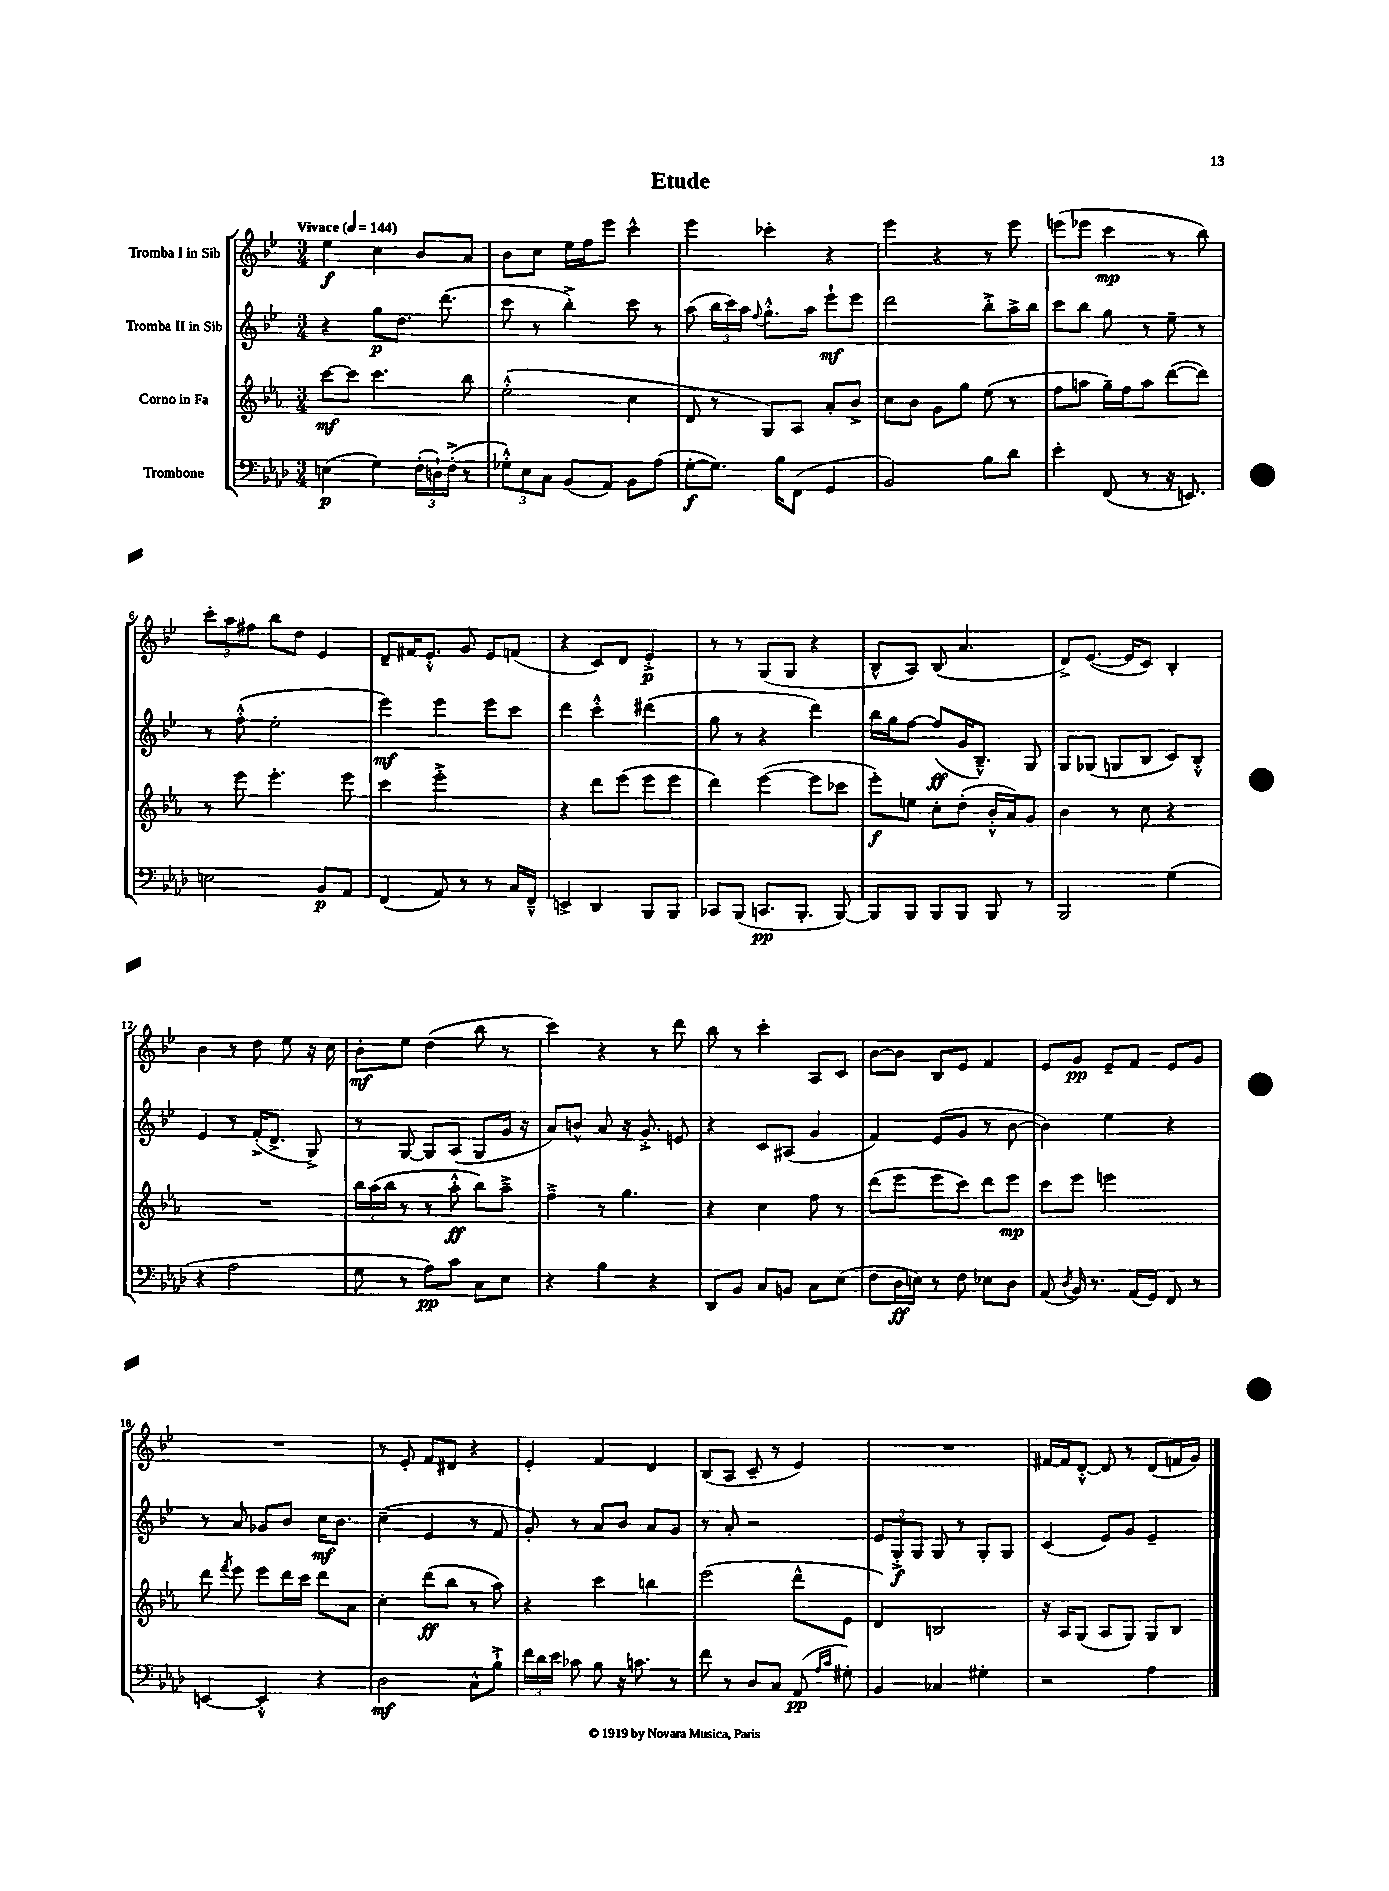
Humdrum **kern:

**kern	**dynam	**kern	**dynam	**kern	**dynam	**kern	**dynam
*part4	*part4	*part3	*part3	*part2	*part2	*part1	*part1
*staff4	*staff4	*staff3	*staff3	*staff2	*staff2	*staff1	*staff1
*I"Trombone	*	*I"Corno in Fa	*	*I"Tromba II in Sib	*	*I"Tromba I in Sib	*
*clefF4	*	*clefG2	*	*clefG2	*	*clefG2	*
*k[b-e-a-d-]	*	*k[b-e-a-]	*	*k[b-e-]	*	*k[b-e-]	*
*M3/4	*	*M3/4	*	*M3/4	*	*M3/4	*
*MM144	*	*MM144	*	*MM144	*	*MM144	*
=1	=1	=1	=1	=1	=1	=1	=1
!	!	!	!	!	!	!LO:TX:a:B:t=Vivace	!
(4En\	p	[8ccc\L	mf	4r	.	4ee-\	f
.	.	8ccc\J]	.	.	.	.	.
4G\)	.	4.ccc\	.	8gg\L	p	4cc\	.
.	.	.	.	8.dd\J	.	.	.
(24F'\LL	.	.	.	.	.	8b-/L	.
24Dn`\)	.	.	.	.	.	.	.
.	.	.	.	(8.ddd\	.	.	.
(24F'^\JJ	.	.	.	.	.	.	.
8r	.	8bb-\	.	.	.	8a/J	.
=2	=2	=2	=2	=2	=2	=2	=2
12G-X'^^\L)	.	(2ee-'^^\	.	8ccc\	.	8b-\L	.
12E-\	.	.	.	.	.	.	.
.	.	.	.	8r	.	8cc\J	.
12C\J	.	.	.	.	.	.	.
(8BB-/L	.	.	.	4bb-'^\)	.	16ee-\LL	.
.	.	.	.	.	.	16ff\J	.
8AA-/J)	.	.	.	.	.	8eee-\J	.
8BB-\L	.	4cc\	.	8ccc\	.	4ccc^^\	.
(8A-\J	.	.	.	8r	.	.	.
=3	=3	=3	=3	=3	=3	=3	=3
[8G'\L	f	8d/	.	(8aa\	.	4eee-\	.
8.G\J])	.	8r	.	24bb-\LL	.	.	.
.	.	.	.	24ccc\)	.	.	.
.	.	.	.	24aa\JJ	.	.	.
.	.	.	.	8qqff/	.	.	.
.	.	8G/L)	.	8.gg'^^\L	.	4ccc-X'\	.
16B-\KL	.	.	.	.	.	.	.
(8FF\J	.	8A-/J	.	.	.	.	.
.	.	.	.	16aa\Jk	.	.	.
4GG/	.	8a-'/L	.	8eee-`\L	mf	4r	.
.	.	8b-^/J	.	8eee-\J	.	.	.
=4	=4	=4	=4	=4	=4	=4	=4
2BB-/)	.	8cc\L	.	2ddd\	.	4eee-\	.
.	.	8b-\J	.	.	.	.	.
.	.	8g\L	.	.	.	4r	.
.	.	8gg\J	.	.	.	.	.
8B-\L	.	(8ee-\	.	8bb-'^\L	.	8r	.
8d-\J	.	8r	.	16aa^\L	.	8eee-\	.
.	.	.	.	16bb-\JJ	.	.	.
=5	=5	=5	=5	=5	=5	=5	=5
4e-'\	.	8ff\L	.	8ccc\L	.	(8eeen\L	.
.	.	8aan\J	.	8bb-\J	.	8eee-X\J	.
(8FF/	.	16gg~\LL)	.	8gg\	.	4ccc\	mp
.	.	16ff\J	.	.	.	.	.
8r	.	8aa\J	.	8r	.	.	.
16r	.	([8ddd\L	.	8ee-~\	.	8r	.
8.EEn/)	.	.	.	.	.	.	.
.	.	8ddd\J])	.	8r	.	8bb-\)	.
!!LO:LB:g=z
=6	=6	=6	=6	=6	=6	=6	=6
2En\	.	8r	.	8r	.	12ccc'\L	.
.	.	.	.	.	.	12aa\	.
.	.	8eee-\	.	(8ff'^^\	.	.	.
.	.	.	.	.	.	12ff#X\J	.
.	.	4.eee-'\	.	2ee-'\	.	8bb-\L	.
.	.	.	.	.	.	8dd\J	.
8BB-/L	p	.	.	.	.	4e-/	.
8AA-/J	.	8eee-\	.	.	.	.	.
=7	=7	=7	=7	=7	=7	=7	=7
(4FF/	.	4ccc\	.	4eee-\)	mf	8d~/L	.
.	.	.	.	.	.	16f#X/K	.
.	.	.	.	.	.	8.e-'^^/J	.
8AA-/)	.	2eee-'^\	.	4eee-\	.	.	.
8r	.	.	.	.	.	8g/	.
8r	.	.	.	8eee-\L	.	8e-/L	.
16C/LL	.	.	.	8ccc\J	.	(8fn/J	.
16FF~^^/JJ	.	.	.	.	.	.	.
=8	=8	=8	=8	=8	=8	=8	=8
4EEn^/	.	4r	.	4ddd\	.	4r	.
4DD-/	.	8ddd\L	.	4ccc'^^\	.	8c/L)	.
.	.	(8eee-\J	.	.	.	8d/J	.
8BBB-/L	.	8eee-\L	.	(4ddd#X\	.	4e-'^/	p
8BBB-/J	.	8eee-\J	.	.	.	.	.
=9	=9	=9	=9	=9	=9	=9	=9
8CC-X/L	.	4ddd\)	.	8gg\	.	8r	.
(8BBB-/J	.	.	.	8r	.	8r	.
8.CCn/L	pp	([4eee-\	.	4r	.	(8G/L	.
.	.	.	.	.	.	8G/J	.
8.BBB-'/J	.	.	.	.	.	.	.
.	.	8eee-\L]	.	4ddd\)	.	4r	.
[8BBB-/)	.	8ccc-X\J	.	.	.	.	.
=10	=10	=10	=10	=10	=10	=10	=10
8BBB-/L]	.	8eee-'\L)	f	16bb-\LL	.	8B-^^/L	.
.	.	.	.	16gg\J	.	.	.
8BBB-/J	.	8een\J	.	[8ff\J	.	8A/J)	.
8BBB-/L	.	8cc'\L	.	(8ff/L]	ff	(8B-/	.
8BBB-/J	.	(8dd'\J	.	16g/K	.	4.a/	.
.	.	.	.	8.B-~^^/J)	.	.	.
8BBB-/	.	16b-'^^/LL	.	.	.	.	.
.	.	16a-/J)	.	.	.	.	.
8r	.	8g/J	.	8G/	.	.	.
=11	=11	=11	=11	=11	=11	=11	=11
2BBB-/	.	4b-\	.	8G/L	.	8d^/L)	.
.	.	.	.	(8G-X/J	.	([8.e-/J	.
.	.	8r	.	8Gn/L	.	.	.
.	.	.	.	.	.	16e-/KL]	.
.	.	8cc\	.	8B-/J	.	8c/J)	.
(4G\	.	4r	.	8c/L)	.	4B-'/	.
.	.	.	.	8B-'^^/J	.	.	.
!!LO:LB:g=z
=12	=12	=12	=12	=12	=12	=12	=12
4r	.	2.r	.	4e-/	.	4b-\	.
2A-\	.	.	.	8r	.	8r	.
.	.	.	.	(16f'^/KL	.	8dd\	.
.	.	.	.	8.d^/J	.	.	.
.	.	.	.	.	.	8ee-\	.
.	.	.	.	8G^/)	.	16r	.
.	.	.	.	.	.	16cc\	.
=13	=13	=13	=13	=13	=13	=13	=13
8G\	.	24bb-\LL	.	8r	.	8b-'\L	mf
.	.	(24aa-\	.	.	.	.	.
.	.	24bb-\JJ	.	.	.	.	.
8r	.	8r	.	[8G/	.	8ee-\J	.
8A-\L)	pp	8r	.	8G/L]	.	(4dd\	.
8c\J	.	8aa-'^^\	ff	(8A/J	.	.	.
8C\L	.	8bb-\L)	.	8G/L	.	8bb-\	.
8E-\J	.	8aa-~^\J	.	16g/Jk	.	8r	.
.	.	.	.	16r	.	.	.
=14	=14	=14	=14	=14	=14	=14	=14
4r	.	4ff~^\	.	8a/L)	.	4ccc\)	.
.	.	.	.	8bn^^/J	.	.	.
4B-\	.	8r	.	8a/	.	4r	.
.	.	4.gg\	.	16r	.	.	.
.	.	.	.	8.g'^/	.	.	.
4r	.	.	.	.	.	8r	.
.	.	.	.	8en/	.	8ddd\	.
=15	=15	=15	=15	=15	=15	=15	=15
8DD-/L	.	4r	.	4r	.	8bb-\	.
8BB-/J	.	.	.	.	.	8r	.
8C/L	.	4cc\	.	8c/L	.	4ccc'\	.
8BBn/J	.	.	.	(8A#X/J	.	.	.
8C\L	.	8ff\	.	4g/	.	8A/L	.
(8E-\J	.	8r	.	.	.	8c/J	.
=16	=16	=16	=16	=16	=16	=16	=16
8F\L	.	(8ddd\L	.	4f/)	.	[8b-\L	.
16D-\L	ff	8eee-\J	.	.	.	8b-\J]	.
16En\JJ)	.	.	.	.	.	.	.
8r	.	8eee-\L	.	(8e-/L	.	8B-/L	.
8F\	.	8ccc\J)	.	8g/J	.	8e-/J	.
8E-X\L	.	8ddd\L	.	8r	.	4f/	.
8D-\J	.	8eee-\J	mp	[8b-\	.	.	.
=17	=17	=17	=17	=17	=17	=17	=17
(8AA-/	.	8ccc\L	.	4b-\])	.	8e-/L	.
8qD-/	.	.	.	.	.	.	.
16BB-/)	.	8eee-\J	.	.	.	8g/J	pp
8.r	.	.	.	.	.	.	.
.	.	2eeen\	.	4ee-\	.	8e-~/L	.
(16AA-/LL	.	.	.	.	.	8f/J	.
16GG/JJ)	.	.	.	.	.	.	.
8FF/	.	.	.	4r	.	8e-/L	.
8r	.	.	.	.	.	8g/J	.
!!LO:LB:g=z
=18	=18	=18	=18	=18	=18	=18	=18
[4EEn/	.	8ddd\	.	8r	.	2.r	.
.	.	8qfff/	.	.	.	.	.
.	.	8eee-\	.	8a/	.	.	.
4EE'^^/]	.	8eee-\L	.	8g-X/L	.	.	.
.	.	16ddd\L	.	8b-/J	.	.	.
.	.	16ccc\JJ	.	.	.	.	.
4r	.	8ddd\L	.	16cc\KL	mf	.	.
.	.	.	.	8.b-\J	.	.	.
.	.	8a-\J	.	.	.	.	.
=19	=19	=19	=19	=19	=19	=19	=19
2D-\	mf	4cc'\	.	(4cc~\	.	8r	.
.	.	.	.	.	.	8e-'/	.
.	.	(8ddd\L	ff	4e-/	.	8f/L	.
.	.	8bb-\J	.	.	.	8d#X/J	.
8C^^\L	.	8r	.	8r	.	4r	.
8B-`^\J	.	8aa-\)	.	8f/	.	.	.
=20	=20	=20	=20	=20	=20	=20	=20
24f\LL	.	4r	.	8g'/)	.	4e-'/	.
24d-\	.	.	.	.	.	.	.
24e-\JJ	.	.	.	.	.	.	.
8c-X\	.	.	.	8r	.	.	.
8B-\	.	4ccc\	.	8a/L	.	4f/	.
16r	.	.	.	8b-/J	.	.	.
8.cn\	.	.	.	.	.	.	.
.	.	4bbn\	.	8a/L	.	4d/	.
8r	.	.	.	8g/J	.	.	.
=21	=21	=21	=21	=21	=21	=21	=21
8f\	.	(2eee-\	.	8r	.	(8B-/L	.
8r	.	.	.	8a'/	.	8A/J	.
8D-/L	.	.	.	2r	.	8c~/	.
8C/J	.	.	.	.	.	8r	.
(8AA-/	pp	8ddd^^\L	.	.	.	4e-/)	.
16qqA-/LL	.	.	.	.	.	.	.
16qqc/JJ	.	.	.	.	.	.	.
8G#X'\)	.	8e-\J	.	.	.	.	.
=22	=22	=22	=22	=22	=22	=22	=22
4BB-/	.	4d/)	.	12e-/L	.	2.r	.
.	.	.	.	12G'^/	f	.	.
.	.	.	.	12G/J	.	.	.
4C-X/	.	2Bn/	.	8G/	.	.	.
.	.	.	.	8r	.	.	.
4G#X'\	.	.	.	8G'/L	.	.	.
.	.	.	.	8G/J	.	.	.
=23	=23	=23	=23	=23	=23	=23	=23
2r	.	16r	.	(4c/	.	[16f#X/LL	.
.	.	16A-/KL	.	.	.	16f#/J]	.
.	.	(8G/J	.	.	.	[8d'^^/J	.
.	.	8A-/L	.	8e-/L)	.	8d/]	.
.	.	8G/J)	.	8g/J	.	8r	.
4A-\	.	8G/L	.	4e-~/	.	(8d/L	.
.	.	8B-/J	.	.	.	16fn/L	.
.	.	.	.	.	.	16g/JJ)	.
==	==	==	==	==	==	==	==
*-	*-	*-	*-	*-	*-	*-	*-
